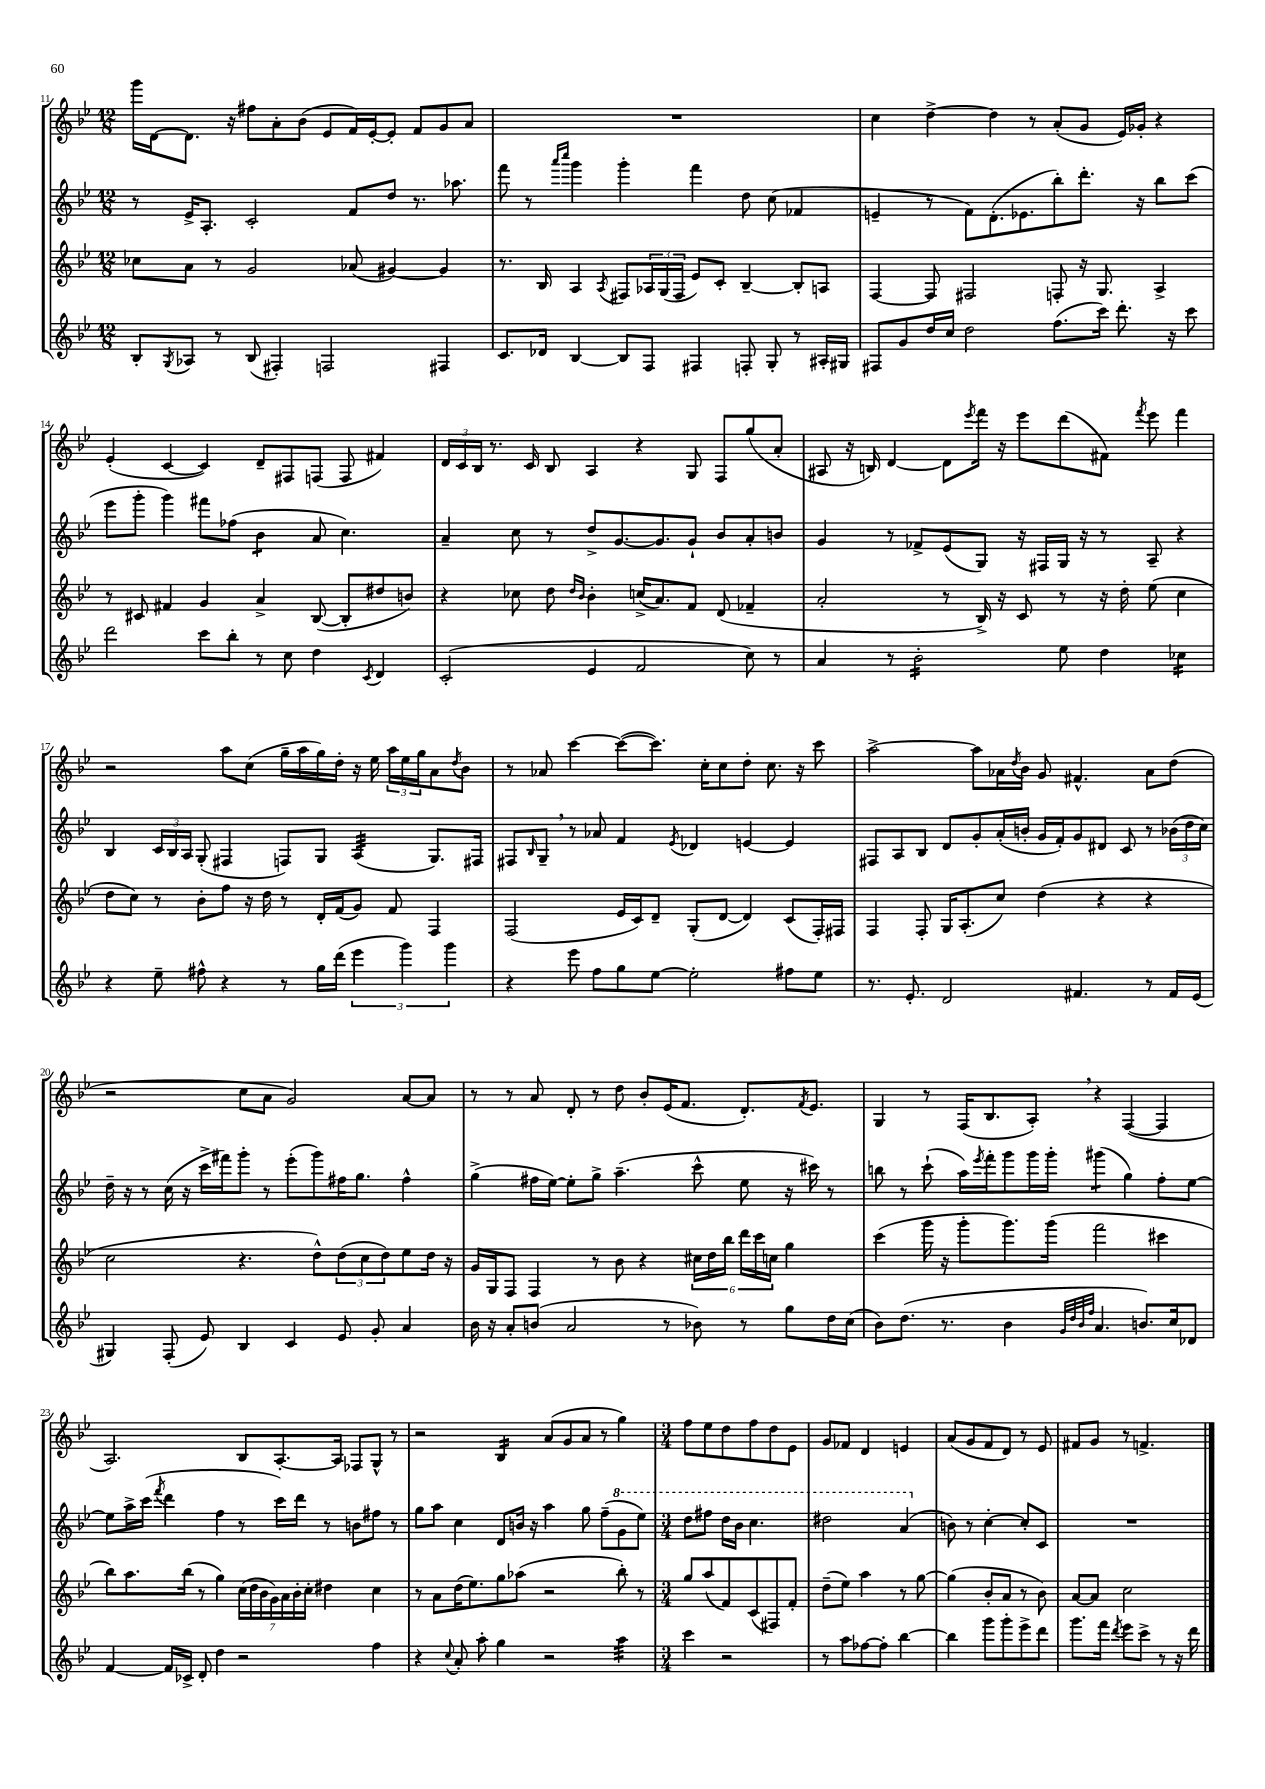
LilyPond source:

<<
\new StaffGroup <<
\new Staff = "s0" {
    \clef treble \key bes \major \numericTimeSignature \time 12/8
    g'''16 d'16~ d'8. r16 fis''8 a'8-. bes'8( ees'8 f'16) ees'16~-. ees'8-. f'8 g'8 a'8 |
    R1. |
    c''4 d''4~-> d''4 r8 a'8-.( g'8 ees'16) ges'16-. r4 |
    ees'4-.( c'4~ c'4) d'8-- fis8 f8( f8 fis'4) |
    \tuplet 3/2 { d'16 c'16 bes16 } r8. c'16 bes8 a4 r4 g8 f8 g''8( a'8-. |
    ais8 r16 b16) d'4~ d'8 \acciaccatura { ees'''8 } f'''16 r16 ees'''8 d'''8( fis'8) \acciaccatura { f'''8 } ees'''8 f'''4 |
    r2 a''8 c''8( g''16-- a''16 g''16) d''16-. r16 ees''16 \tuplet 3/2 { a''16 ees''16 g''16 } a'8 \acciaccatura { d''8 } bes'8 |
    r8 aes'8 c'''4~ c'''8~( c'''8.) c''16-. c''8 d''8-. c''8. r16 c'''8 |
    a''2~-> a''8 aes'16 \acciaccatura { d''8 } bes'16 g'8 fis'4.-^ aes'8 d''8( |
    r2 c''8 a'8 g'2) a'8~ a'8 |
    r8 r8 a'8 d'8-. r8 d''8 bes'8-. ees'16( f'8. d'8.-.) \acciaccatura { f'8 } ees'8. |
    g4 r8 f16( bes8. a8-.) \breathe r4 f4~( f4 |
    a2.) bes8 a8.~-. a16 fes8 g8-^ r8 |
    r2 bes4:16 a'8( g'8 a'8 r8 g''4) |
    \numericTimeSignature \time 3/4 f''8 ees''8 d''8 f''8 d''8 ees'8 |
    g'8 fes'8 d'4 e'4 |
    a'8( g'8 f'8 d'8) r8 ees'8 |
    fis'8 g'8 r8 f'4.-> \bar "|." |
}
\new Staff = "s1" {
    \clef treble \key bes \major \numericTimeSignature \time 12/8
    r8 ees'16-> a8.-. c'2-. f'8 d''8 r8. aes''8. |
    f'''8 r8 \grace { a'''16 c''''16 } g'''4 g'''4-. f'''4 d''8 c''8( fes'4 |
    e'4-- r8 f'8) d'8.-.( ees'8. bes''8-.) d'''8.-. r16 bes''8 c'''8( |
    ees'''8 g'''8-. g'''4) fis'''8 fes''8( bes'4:8 a'8 c''4.) |
    a'4-- c''8 r8 d''8-> g'8.~ g'8. g'8-! bes'8 a'8-. b'8 |
    g'4 r8 fes'8-> ees'8( g8) r16 fis16 g16 r16 r8 a8-- r4 |
    bes4 \tuplet 3/2 { c'16 bes16 a16 } g8-.( fis4 f8) g8 a4:32( g8.) fis16 |
    fis8 \grace { bes16 } g8-- \breathe r8 aes'8 f'4 \acciaccatura { ees'8 } des'4 e'4~ e'4 |
    fis8 a8 bes8 d'8 g'8-. a'16-.( b'16-. g'16 f'16-.) g'8 dis'8 c'8 r8 \tuplet 3/2 { bes'16( d''16 c''16) } |
    d''16-- r16 r8 c''16( r16 c'''16-> fis'''16) g'''8-. r8 ees'''8-.( g'''8) fis''16 g''8. fis''4-^ |
    g''4->( fis''16 ees''16~) ees''8-. g''8-> a''4.--( c'''8-^ ees''8 r16 cis'''16) r8 |
    b''8 r8 c'''8-!( a''16) \acciaccatura { ees'''8 } f'''16-. g'''8 g'''16 g'''16-. gis'''4:8( g''4) f''8-. ees''8~ |
    ees''8 a''16-> c'''16( \acciaccatura { f'''8 } d'''4 f''4 r8 c'''16) d'''16 r8 b'8 fis''8 r8 |
    g''8 a''8 c''4 d'8 b'16 r16 a''4 g''8 f''8--( \ottava #1 g''8 ees'''8) |
    \numericTimeSignature \time 3/4 d'''8 fis'''8 d'''16 bes''16 c'''4. |
    dis'''2 a''4( \ottava #0 |
    b'8) r8 c''4~-. c''8-. c'8 |
    R2. \bar "|." |
}
\new Staff = "s2" {
    \clef treble \key bes \major \numericTimeSignature \time 12/8
    ces''8 a'8 r8 g'2 aes'8( gis'4~) gis'4 |
    r8. bes16 a4 \acciaccatura { a8 } fis8 \tuplet 3/2 { aes16 g16( fis16 } ees'8) c'8-. bes4~-- bes8-. a8 |
    f4~ f8 fis2 f8-. r16 g8. a4-> |
    r8 cis'8 fis'4 g'4 a'4-> bes8~( bes8-. dis''8 b'8) |
    r4 ces''8 d''8 \grace { d''16 bes'16 } bes'4-. c''16->( a'8.) f'8 d'8( fes'4-- |
    a'2-. r8 bes16->) r16 c'8 r8 r16 d''16-. ees''8( c''4 |
    d''8 c''8) r8 bes'8-. f''8 r16 d''16 r8 d'16-. f'16( g'8) f'8 f4 |
    f2( ees'16 c'16) d'8-- g8-.( d'8~ d'4) c'8( f16-.) fis16 |
    f4 f8-. g16 a8.-.( c''8) d''4( r4 r4 |
    c''2 r4. d''8-^) \tuplet 3/2 { d''8( c''8 d''8) } ees''8 d''16 r16 |
    g'16 g16 f8 f4 r8 bes'8 r4 \tuplet 6/4 { cis''16 d''16 bes''16 d'''16 c'''16 c''16 } g''4 |
    c'''4( g'''16 r16 g'''8-. g'''8.) g'''16( f'''2 cis'''4 |
    bes''8) a''8. bes''16( r8 g''4) \tuplet 7/4 { c''16( d''16 bes'16 g'16) a'16 bes'16-. c''16-. } dis''4 c''4 |
    r8 a'8 d''16( ees''8.) g''8 aes''8( r2 bes''8-.) r8 |
    \numericTimeSignature \time 3/4 g''8 a''8( f'8) c'8( fis8) f'8-. |
    d''8--( ees''8) a''4 r8 g''8~ |
    g''4( bes'8-. a'8 r8 bes'8) |
    a'8~ a'8 c''2 \bar "|." |
}
\new Staff = "s3" {
    \clef treble \key bes \major \numericTimeSignature \time 12/8
    bes8-. \acciaccatura { g8 } aes8 r8 bes8( fis4-.) f2 fis4 |
    c'8. des'16 bes4~ bes8 f8 fis4 f8-. g8-. r8 ais16-. gis16 |
    fis8 g'8 d''16 c''16 d''2 f''8.( c'''16) d'''8.-. r16 c'''8 |
    d'''2 c'''8 bes''8-. r8 c''8 d''4 \acciaccatura { c'8 } d'4 |
    c'2-.( ees'4 f'2 c''8) r8 |
    a'4 r8 bes'2:16-. ees''8 d''4 ces''4:16 |
    r4 ees''8-- fis''8-^ r4 r8 g''16 d'''16( \tuplet 3/2 { ees'''4 g'''4) g'''4 } |
    r4 ees'''8 f''8 g''8 ees''8~ ees''2-. fis''8 ees''8 |
    r8. ees'8.-. d'2 fis'4. r8 fis'16 ees'16( |
    gis4) f8-.( ees'8) bes4 c'4 ees'8 g'8-. a'4 |
    bes'16 r16 a'8-. b'8( a'2 r8 bes'8) r8 g''8 d''16 c''16( |
    bes'8) d''8.( r8. bes'4 \grace { g'32 d''32 bes'32 f''32 } a'4. b'8.) c''16 des'8 |
    f'4~ f'16 ces'16-> d'8-. d''4 r2 f''4 |
    r4 \appoggiatura { c''8 } a'8-. a''8-. g''4 r2 a''4:32 |
    \numericTimeSignature \time 3/4 c'''4 r2 |
    r8 a''8 fes''8~ fes''8-. bes''4~ |
    bes''4 g'''8 g'''8-. ees'''8-> d'''8 |
    g'''8. f'''16 \acciaccatura { d'''8 } ees'''8 c'''8-> r8 r16 d'''16 \bar "|." |
}
>>
>>
\layout { \context { \Score currentBarNumber = #11 } }
